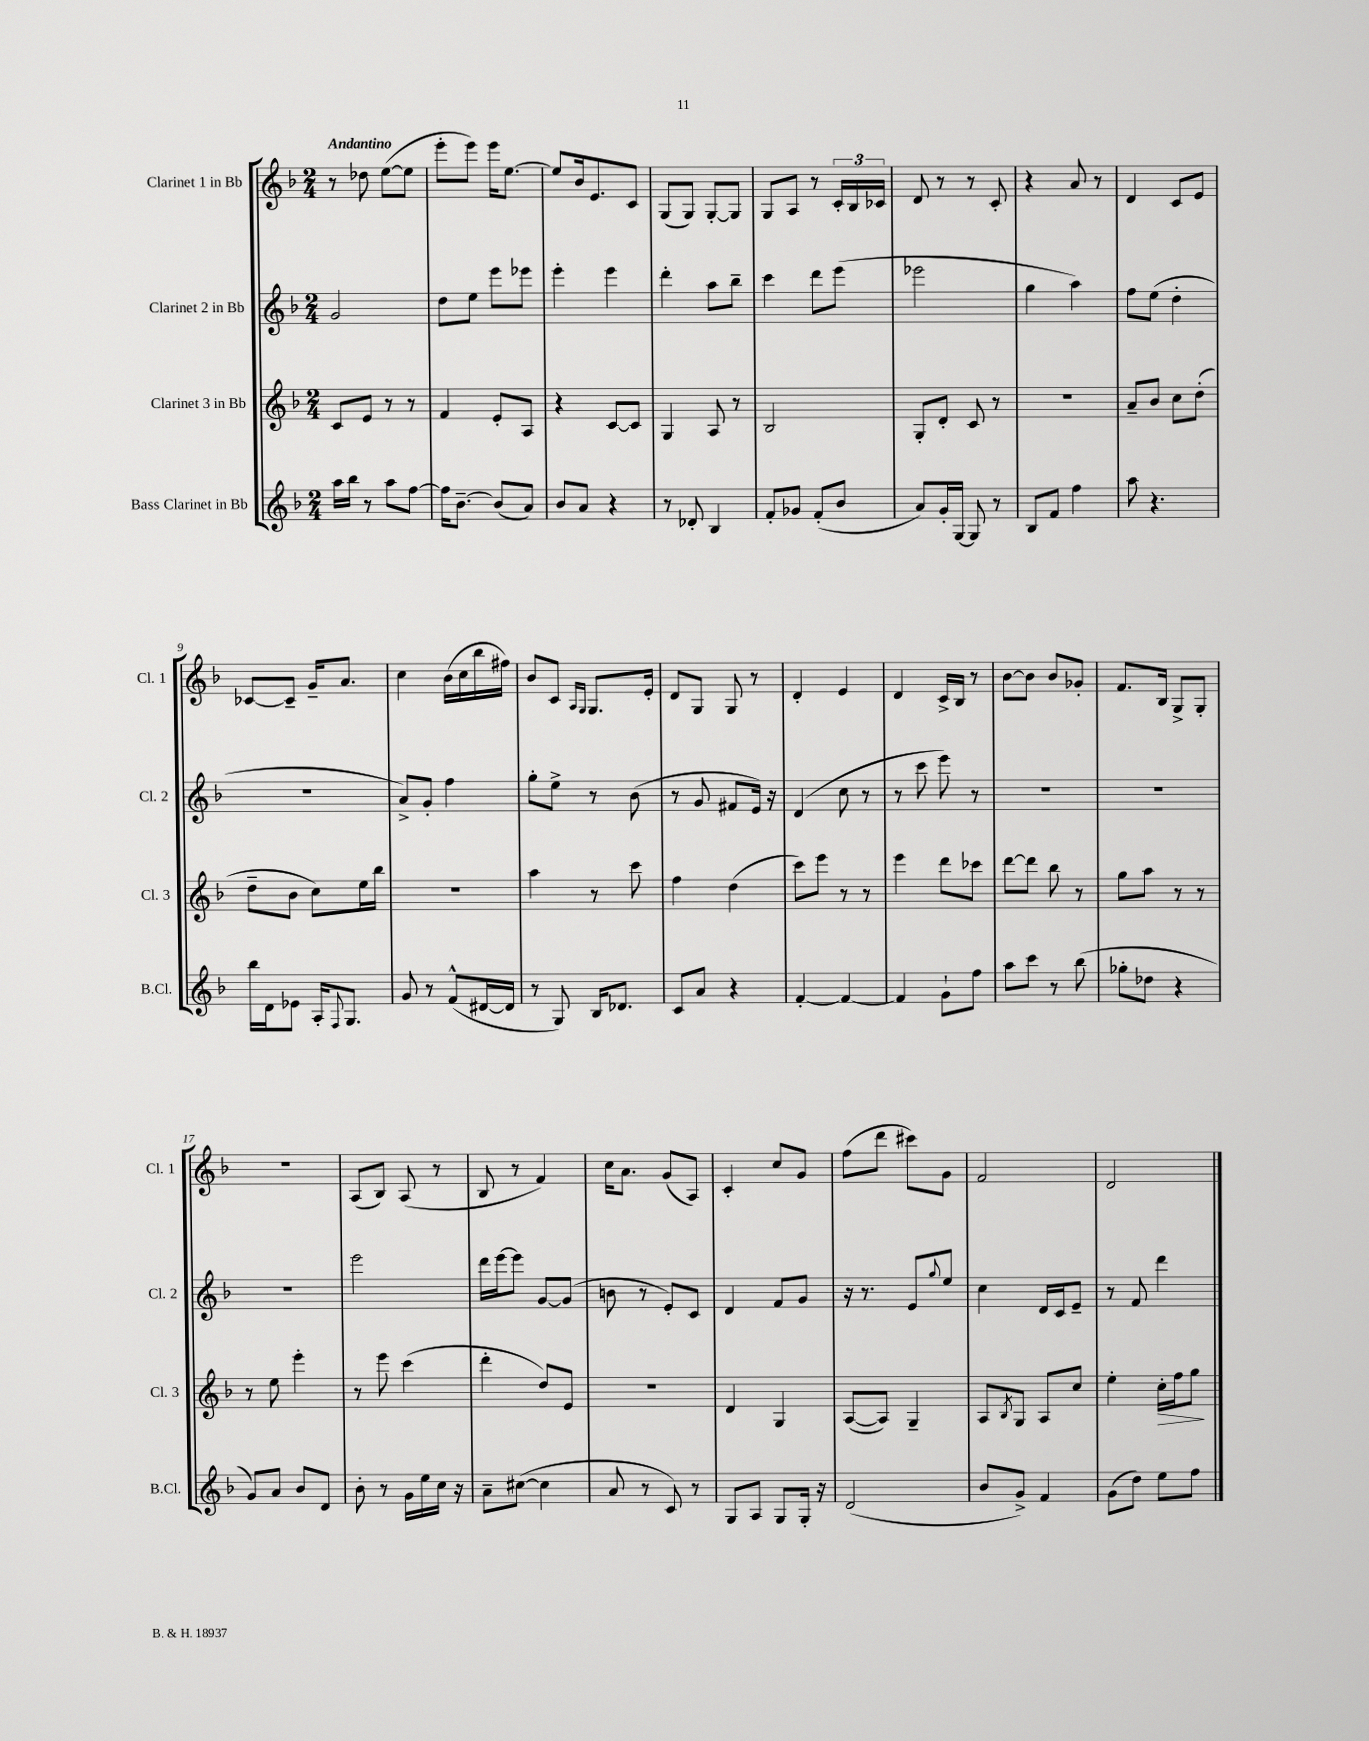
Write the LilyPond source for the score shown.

<<
\new StaffGroup <<
\new Staff = "s0" \with { instrumentName = "Clarinet 1 in Bb" shortInstrumentName = "Cl. 1" } {
    \clef treble \key f \major \numericTimeSignature \time 2/4 \tempo "Andantino"
    r8 des''8 e''8~( e''8 |
    e'''8-. e'''8) e'''16 e''8.~ |
    e''8 bes'16 e'8. c'8 |
    g8( g8) g8~-. g8 |
    g8 a8 r8 \tuplet 3/2 { c'16-. bes16 ces'16 } |
    d'8 r8 r8 c'8-. |
    r4 a'8 r8 |
    d'4 c'8 e'8 |
    ces'8~ ces'8-- g'16-- a'8. |
    c''4 bes'16( c''16 bes''16 fis''16) |
    bes'8 c'8 \grace { a16 g16 } g8. e'16-. |
    d'8 g8 g8 r8 |
    d'4-. e'4 |
    d'4 c'16-> bes16 r8 |
    bes'8~ bes'8 bes'8 ges'8-. |
    f'8. bes16 g8-> g8-. |
    r2 |
    a8( bes8) a8( r8 |
    bes8 r8 f'4) |
    c''16 a'8. g'8( a8) |
    c'4-. c''8 g'8 |
    f''8( d'''8 cis'''8) g'8 |
    f'2 |
    d'2 \bar "|." |
}
\new Staff = "s1" \with { instrumentName = "Clarinet 2 in Bb" shortInstrumentName = "Cl. 2" } {
    \clef treble \key f \major \numericTimeSignature \time 2/4
    g'2 |
    d''8 e''8 e'''8 ees'''8 |
    e'''4-. e'''4 |
    d'''4-. a''8 bes''8-- |
    c'''4 d'''8 e'''8( |
    ees'''2 |
    g''4 a''4) |
    f''8 e''8( d''4-. |
    R2 |
    a'8->) g'8-. f''4 |
    g''8-. e''8-> r8 bes'8( |
    r8 g'8 fis'8 e'16) r16 |
    d'4( c''8 r8 |
    r8 c'''8 e'''8) r8 |
    R2 |
    R2 |
    R2 |
    e'''2 |
    d'''16 e'''16~ e'''8 g'8~ g'8( |
    b'8 r8 e'8-.) c'8 |
    d'4 f'8 g'8 |
    r16 r8. e'8 \appoggiatura { g''8 } e''8 |
    c''4 d'16 c'16 e'8-- |
    r8 f'8 d'''4 \bar "|." |
}
\new Staff = "s2" \with { instrumentName = "Clarinet 3 in Bb" shortInstrumentName = "Cl. 3" } {
    \clef treble \key f \major \numericTimeSignature \time 2/4
    c'8 e'8 r8 r8 |
    f'4 e'8-. a8 |
    r4 c'8~ c'8 |
    g4 a8 r8 |
    bes2 |
    g8-. d'8-. c'8 r8 |
    R2 |
    a'8-- bes'8 c''8 d''8-.( |
    d''8-- bes'8 c''8) e''16 bes''16 |
    R2 |
    a''4 r8 c'''8 |
    f''4 d''4( |
    c'''8) e'''8 r8 r8 |
    e'''4 d'''8 ces'''8 |
    d'''8~ d'''8 bes''8 r8 |
    g''8 a''8 r8 r8 |
    r8 e''8 e'''4-. |
    r8 e'''8 c'''4( |
    d'''4-. d''8) e'8 |
    r2 |
    d'4 g4 |
    a8~( a8) g4-- |
    a8 \acciaccatura { bes8 } g8 a8 c''8 |
    e''4-. c''16-.\> f''16 g''8\! \bar "|." |
}
\new Staff = "s3" \with { instrumentName = "Bass Clarinet in Bb" shortInstrumentName = "B.Cl." } {
    \clef treble \key f \major \numericTimeSignature \time 2/4
    a''16 bes''16 r8 a''8 f''8~ |
    f''16 bes'8.~-- bes'8( a'8) |
    bes'8 a'8 r4 |
    r8 des'8-. bes4 |
    f'8-. ges'8 f'8-.( bes'8 |
    a'8) g'16-. g16~ g8 r8 |
    bes8 f'8 f''4 |
    a''8 r4. |
    bes''16 d'16 ees'8 a16-. \appoggiatura { f8 } g8. |
    g'8 r8 f'8-^( dis'16~ dis'16 |
    r8 g8) bes16 des'8. |
    c'8 a'8 r4 |
    f'4~-. f'4~ |
    f'4 g'8-! f''8 |
    a''8 c'''8 r8 bes''8( |
    ges''8-. des''8 r4 |
    g'8) a'8 bes'8 d'8 |
    bes'8-. r8 g'16 e''16 c''16 r16 |
    a'8-- cis''8~( cis''4 |
    a'8 r8 c'8) r8 |
    g8 a8 g8 g16-. r16 |
    d'2( |
    bes'8 g'8->) f'4 |
    g'8( d''8) e''8 f''8 \bar "|." |
}
>>
>>
